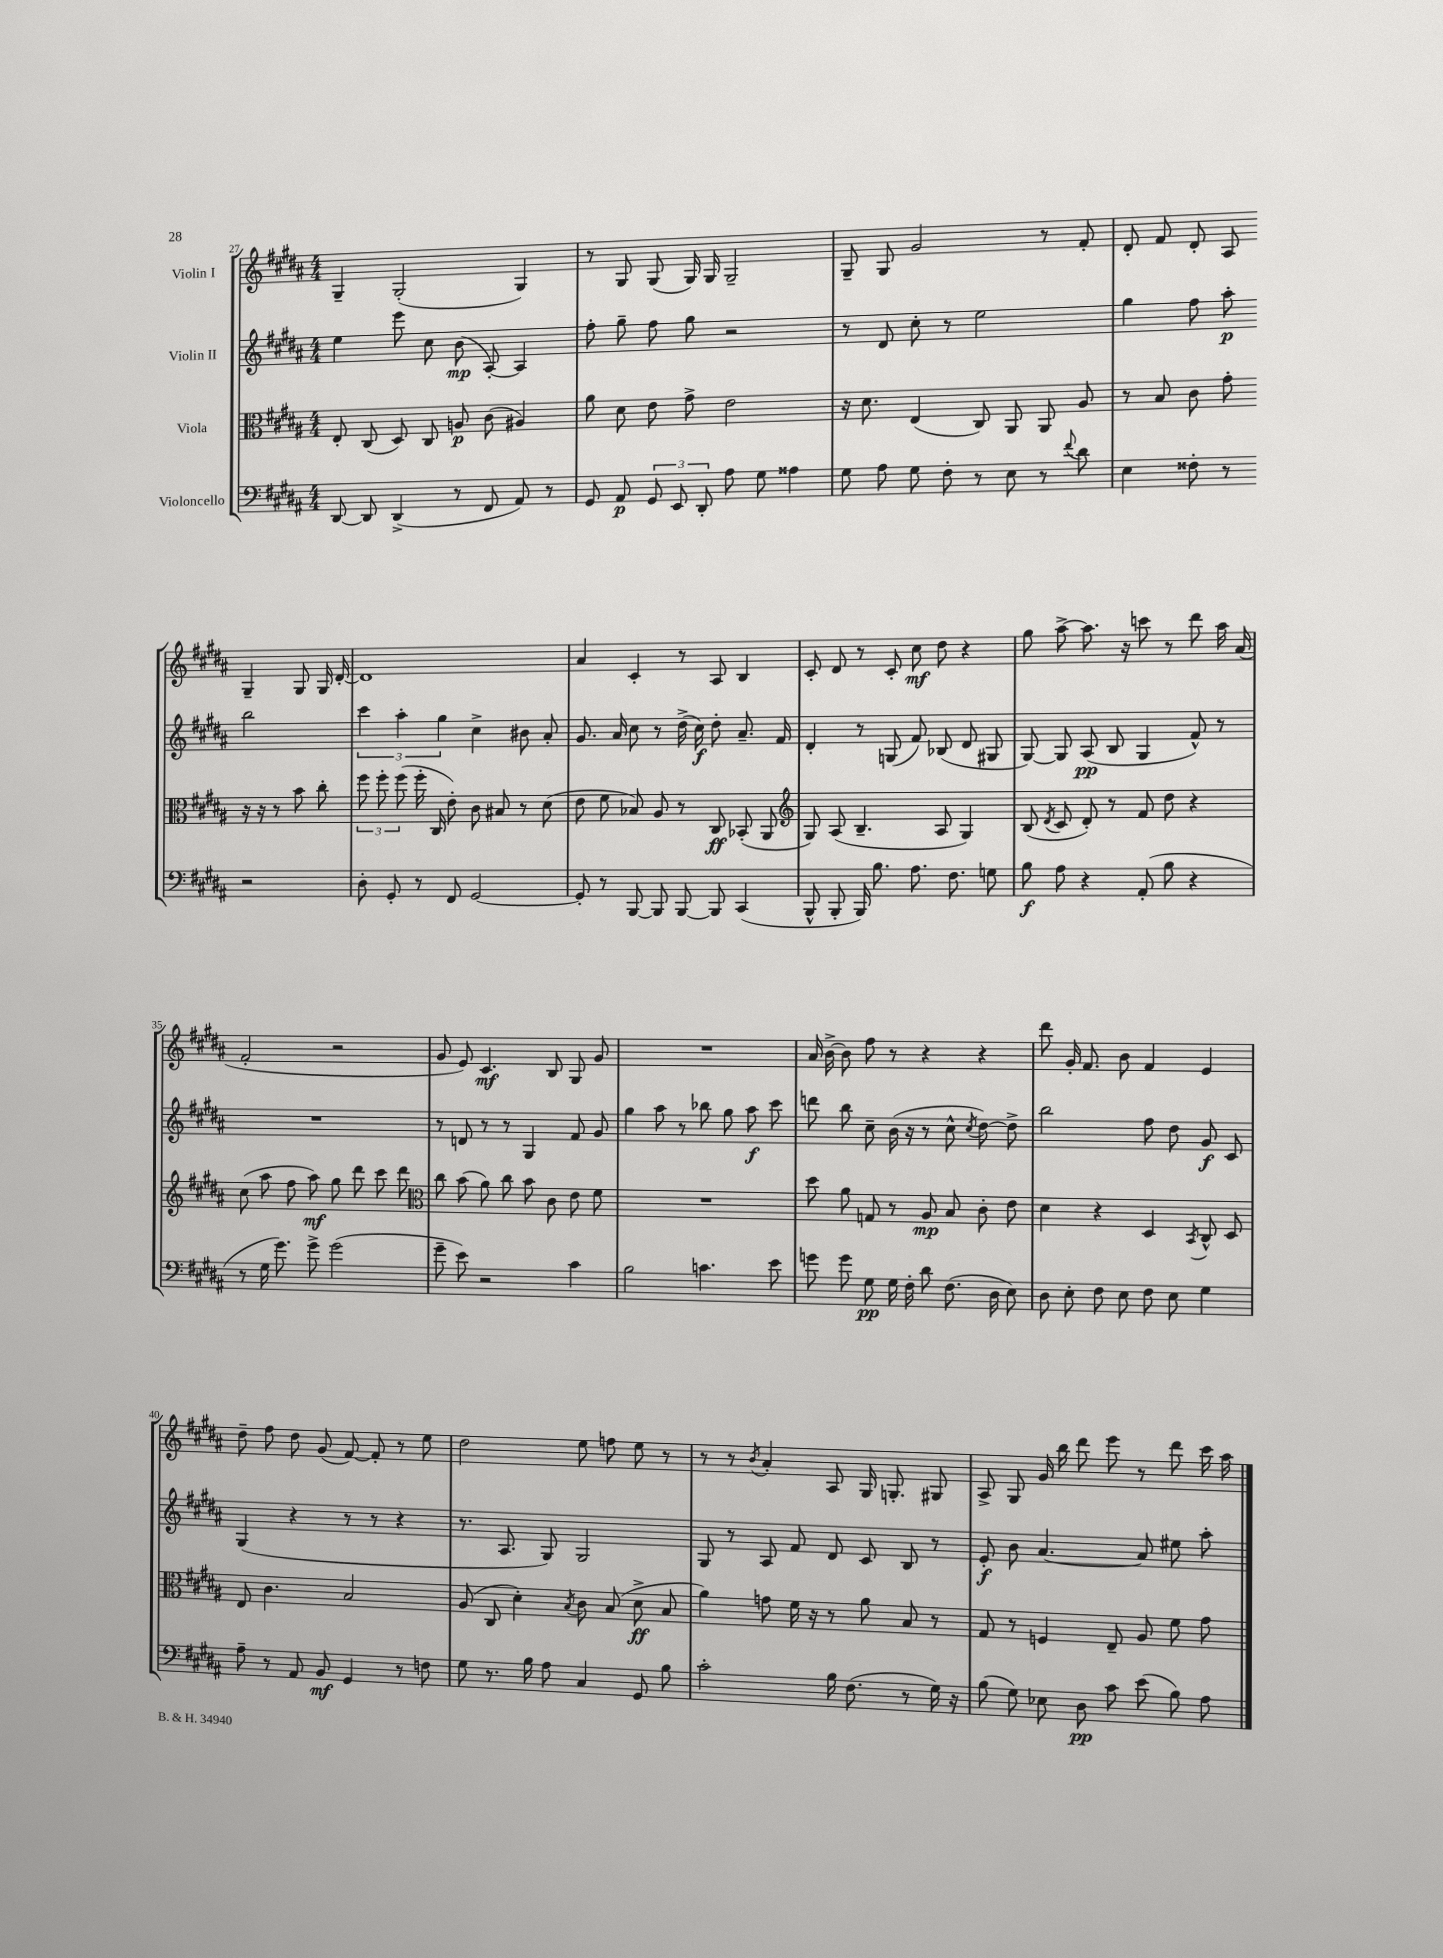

**kern	**dynam	**kern	**dynam	**kern	**dynam	**kern	**dynam
*part4	*part4	*part3	*part3	*part2	*part2	*part1	*part1
*staff4	*staff4	*staff3	*staff3	*staff2	*staff2	*staff1	*staff1
*I"Violoncello	*	*I"Viola	*	*I"Violin II	*	*I"Violin I	*
*clefF4	*	*clefC3	*	*clefG2	*	*clefG2	*
*k[f#c#g#d#a#]	*	*k[f#c#g#d#a#]	*	*k[f#c#g#d#a#]	*	*k[f#c#g#d#a#]	*
*M4/4	*	*M4/4	*	*M4/4	*	*M4/4	*
=27	=27	=27	=27	=27	=27	=27	=27
[8DD#/	.	8E'/	.	4ee\	.	4G#~/	.
8DD#/]	.	(8C#/	.	.	.	.	.
(4DD#^/	.	8D#/)	.	8eee\	.	(2G#'/	.
.	.	8C#/	.	8cc#\	.	.	.
8r	.	8An/	p	(8b\	mp	.	.
8FF#/	.	(8c#\	.	[8A#'/)	.	.	.
8AA#/)	.	4A#X/)	.	4A#/]	.	4G#/)	.
8r	.	.	.	.	.	.	.
=28	=28	=28	=28	=28	=28	=28	=28
8GG#/	.	8a#\	.	8ff#'\	.	8r	.
8AA#/	p	8d#\	.	8gg#~\	.	8G#/	.
12GG#/	.	8e\	.	8ff#\	.	(8G#/	.
12EE/	.	.	.	.	.	.	.
.	.	8g#^\	.	8gg#\	.	16G#/)	.
12DD#'/	.	.	.	.	.	.	.
.	.	.	.	.	.	16G#/	.
8A#\	.	2e\	.	2r	.	2G#~/	.
8G#\	.	.	.	.	.	.	.
4A##X\	.	.	.	.	.	.	.
=29	=29	=29	=29	=29	=29	=29	=29
8G#\	.	16r	.	8r	.	8G#~/	.
.	.	8.d#\	.	.	.	.	.
8A#\	.	.	.	8d#/	.	8G#/	.
8G#\	.	(4E/	.	8cc#'\	.	2g#/	.
8F#'\	.	.	.	8r	.	.	.
8r	.	8C#/)	.	2ee\	.	.	.
8E\	.	8AA#/	.	.	.	.	.
8r	.	8AA#/	.	.	.	8r	.
8qqf#/	.	.	.	.	.	.	.
8d#\	.	8A#/	.	.	.	8f#'/	.
=30	=30	=30	=30	=30	=30	=30	=30
4E\	.	8r	.	4gg#\	.	8d#'/	.
.	.	8B/	.	.	.	8f#/	.
8F##X'\	.	8c#\	.	8ff#\	.	8d#'/	.
8r	.	8g#'\	.	8aa#'\	p	8A#/	.
2r	.	16r	.	2bb\	.	4G#~/	.
.	.	16r	.	.	.	.	.
.	.	8r	.	.	.	.	.
.	.	8b\	.	.	.	8G#/	.
.	.	8cc#'\	.	.	.	16G#/	.
.	.	.	.	.	.	[16d#'/	.
!!LO:LB:g=z
=31	=31	=31	=31	=31	=31	=31	=31
8D#'\	.	12ff#\	.	6ccc#\	.	1d#]	.
.	.	12ff#'\	.	.	.	.	.
8GG#'/	.	.	.	.	.	.	.
.	.	(12ff#\	.	6aa#'\	.	.	.
8r	.	16ff#'\	.	.	.	.	.
.	.	16C#/	.	.	.	.	.
.	.	.	.	6gg#\	.	.	.
8FF#/	.	8e'\)	.	.	.	.	.
[2GG#/	.	8c#\	.	4cc#^\	.	.	.
.	.	8B#X/	.	.	.	.	.
.	.	8r	.	8b#X\	.	.	.
.	.	(8d#\	.	8a#'/	.	.	.
=32	=32	=32	=32	=32	=32	=32	=32
8GG#'/]	.	8e\	.	8.g#/	.	4a#/	.
8r	.	8f#\	.	.	.	.	.
.	.	.	.	16a#/	.	.	.
[8BBB/	.	8B-X/)	.	8cc#\	.	4c#'/	.
8BBB/]	.	8A#/	.	8r	.	.	.
[8BBB/	.	8r	.	(16dd#^\	.	8r	.
.	.	.	.	16cc#\)	f	.	.
8BBB/]	.	8C#/	ff	8dd#'\	.	8A#/	.
(4CC#/	.	(8BB-X'/	.	8.a#~/	.	4B/	.
.	.	8AA#/	.	.	.	.	.
.	.	.	.	16f#/	.	.	.
=33	=33	=33	=33	=33	=33	=33	=33
*	*	*clefG2	*	*	*	*	*
8BBB^^/	.	8G#/)	.	4d#'/	.	8c#'/	.
8BBB'/	.	(8A#/	.	.	.	8d#/	.
16BBB/)	.	4.B~/	.	8r	.	8r	.
8.B\	.	.	.	.	.	.	.
.	.	.	.	(8Gn/	.	8c#'/	.
8.A#\	.	.	.	8f#/)	.	8cc#\	mf
.	.	8A#/	.	(8B-X/	.	8dd#\	.
8.F#\	.	.	.	.	.	.	.
.	.	4G#/)	.	8d#/	.	4r	.
8Gn\	.	.	.	8G#X/	.	.	.
=34	=34	=34	=34	=34	=34	=34	=34
8B\	f	(8B/	.	[8G#/)	.	8gg#\	.
.	.	8qd#/	.	.	.	.	.
8A#\	.	8c#/	.	8G#/]	.	[8aa#^\	.
4r	.	8d#'/)	.	(8A#/	pp	8.aa#\]	.
.	.	8r	.	8B/	.	.	.
.	.	.	.	.	.	16r	.
(8AA#'/	.	8f#/	.	4G#/	.	8cccn\	.
8B\	.	8dd#\	.	.	.	8r	.
4r	.	4r	.	8f#^^/)	.	8ddd#\	.
.	.	.	.	8r	.	16aa#\	.
.	.	.	.	.	.	(16a#/	.
!!LO:LB:g=z
=35	=35	=35	=35	=35	=35	=35	=35
8r	.	(8cc#\	.	1r	.	2f#'/	.
16G#\	.	8aa#\	.	.	.	.	.
8.g#\)	.	.	.	.	.	.	.
.	.	8ff#\	.	.	.	.	.
8g#^\	.	8aa#\)	mf	.	.	.	.
(2g#\	.	8gg#\	.	.	.	2r	.
.	.	8ddd#\	.	.	.	.	.
.	.	8ccc#\	.	.	.	.	.
.	.	8ddd#\	.	.	.	.	.
=36	=36	=36	=36	=36	=36	=36	=36
*	*	*clefC3	*	*	*	*	*
8g#~\	.	8cc#\	.	8r	.	8g#/	.
8e\)	.	(8b\	.	8dn/	.	8e/)	.
2r	.	8a#\)	.	8r	.	4.c#/	mf
.	.	8cc#\	.	8r	.	.	.
.	.	8b\	.	4G#/	.	.	.
.	.	8c#\	.	.	.	8B/	.
4c#\	.	8e\	.	8f#/	.	8G#/	.
.	.	8f#\	.	8g#/	.	8g#/	.
=37	=37	=37	=37	=37	=37	=37	=37
2B\	.	1r	.	4gg#\	.	1r	.
.	.	.	.	8aa#\	.	.	.
.	.	.	.	8r	.	.	.
4.cn\	.	.	.	8bb-X\	.	.	.
.	.	.	.	8gg#\	.	.	.
.	.	.	.	8aa#\	f	.	.
8e\	.	.	.	8ccc#\	.	.	.
=38	=38	=38	=38	=38	=38	=38	=38
8gn\	.	8dd#\	.	8dddn\	.	16a#/	.
.	.	.	.	.	.	[16b^\	.
8g\	.	8a#\	.	8bb\	.	8b\]	.
8G#\	pp	8Gn/	.	8cc#~\	.	8ff#\	.
16G#\	.	8r	.	(16b\	.	8r	.
16F#'\	.	.	.	16r	.	.	.
8d#\	.	8A#/	mp	8r	.	4r	.
(8.F#\	.	8B/	.	8cc#^^\	.	.	.
.	.	.	.	8qcc#/	.	.	.
.	.	8c#'\	.	[8dd#\)	.	4r	.
16D#\	.	.	.	.	.	.	.
8E\)	.	8e\	.	8dd#^\]	.	.	.
=39	=39	=39	=39	=39	=39	=39	=39
8D#\	.	4d#\	.	2bb\	.	8ddd#\	.
8E'\	.	.	.	.	.	16g#'/	.
.	.	.	.	.	.	8.f#/	.
8F#\	.	4r	.	.	.	.	.
8E\	.	.	.	.	.	8b\	.
8F#\	.	4D#/	.	8ff#\	.	4f#/	.
8E\	.	.	.	8dd#\	.	.	.
.	.	8qBB/	.	.	.	.	.
4G#\	.	8C#^^/	.	8g#/	f	4e/	.
.	.	8D#/	.	8c#/	.	.	.
!!LO:LB:g=z
=40	=40	=40	=40	=40	=40	=40	=40
8A#~\	.	8E/	.	(4G#/	.	8dd#~\	.
8r	.	4.c#\	.	.	.	8ff#\	.
8AA#/	.	.	.	4r	.	8dd#\	.
8BB/	mf	.	.	.	.	(8g#/	.
4GG#/	.	2B/	.	8r	.	[8f#/)	.
.	.	.	.	8r	.	8f#'/]	.
8r	.	.	.	4r	.	8r	.
8Fn\	.	.	.	.	.	8ee\	.
=41	=41	=41	=41	=41	=41	=41	=41
8G#\	.	(8A#/	.	8.r	.	2dd#\	.
8.r	.	8C#/	.	.	.	.	.
.	.	.	.	8.A#/	.	.	.
.	.	4d#'\)	.	.	.	.	.
16B\	.	.	.	.	.	.	.
8A#\	.	.	.	8G#/)	.	.	.
.	.	8qB/	.	.	.	.	.
4C#/	.	8c#\	.	2G#/	.	8ee\	.
.	.	(8B/	.	.	.	8ffn\	.
8GG#/	.	8d#^\	ff	.	.	8ee\	.
8B\	.	8B/	.	.	.	8r	.
=42	=42	=42	=42	=42	=42	=42	=42
2c#'\	.	4a#\)	.	8G#/	.	8r	.
.	.	.	.	8r	.	8r	.
.	.	.	.	.	.	8qb/	.
.	.	8gn\	.	8A#/	.	4a#'/	.
.	.	16f#\	.	8f#/	.	.	.
.	.	16r	.	.	.	.	.
16B\	.	8r	.	8d#/	.	8A#/	.
(8.F#\	.	.	.	.	.	.	.
.	.	8a#\	.	8c#/	.	16G#/	.
.	.	.	.	.	.	8.Gn'/	.
8r	.	8B/	.	8B/	.	.	.
16G#\)	.	8r	.	8r	.	8G#X/	.
16r	.	.	.	.	.	.	.
=43	=43	=43	=43	=43	=43	=43	=43
(8B\	.	8G#/	.	8e'/	f	8A#^/	.
8G#\)	.	8r	.	8b\	.	8G#/	.
8E-X\	.	4Fn/	.	[4.a#/	.	16g#/	.
.	.	.	.	.	.	16bb\	.
8D#\	pp	.	.	.	.	8ddd#\	.
8c#\	.	8E~/	.	.	.	8eee\	.
(8e\	.	8A#/	.	8a#/]	.	8r	.
8B\)	.	8f#\	.	8ee#X\	.	8ddd#\	.
8A#\	.	8g#\	.	8aa#'\	.	16ccc#\	.
.	.	.	.	.	.	16aa#\	.
==	==	==	==	==	==	==	==
*-	*-	*-	*-	*-	*-	*-	*-
